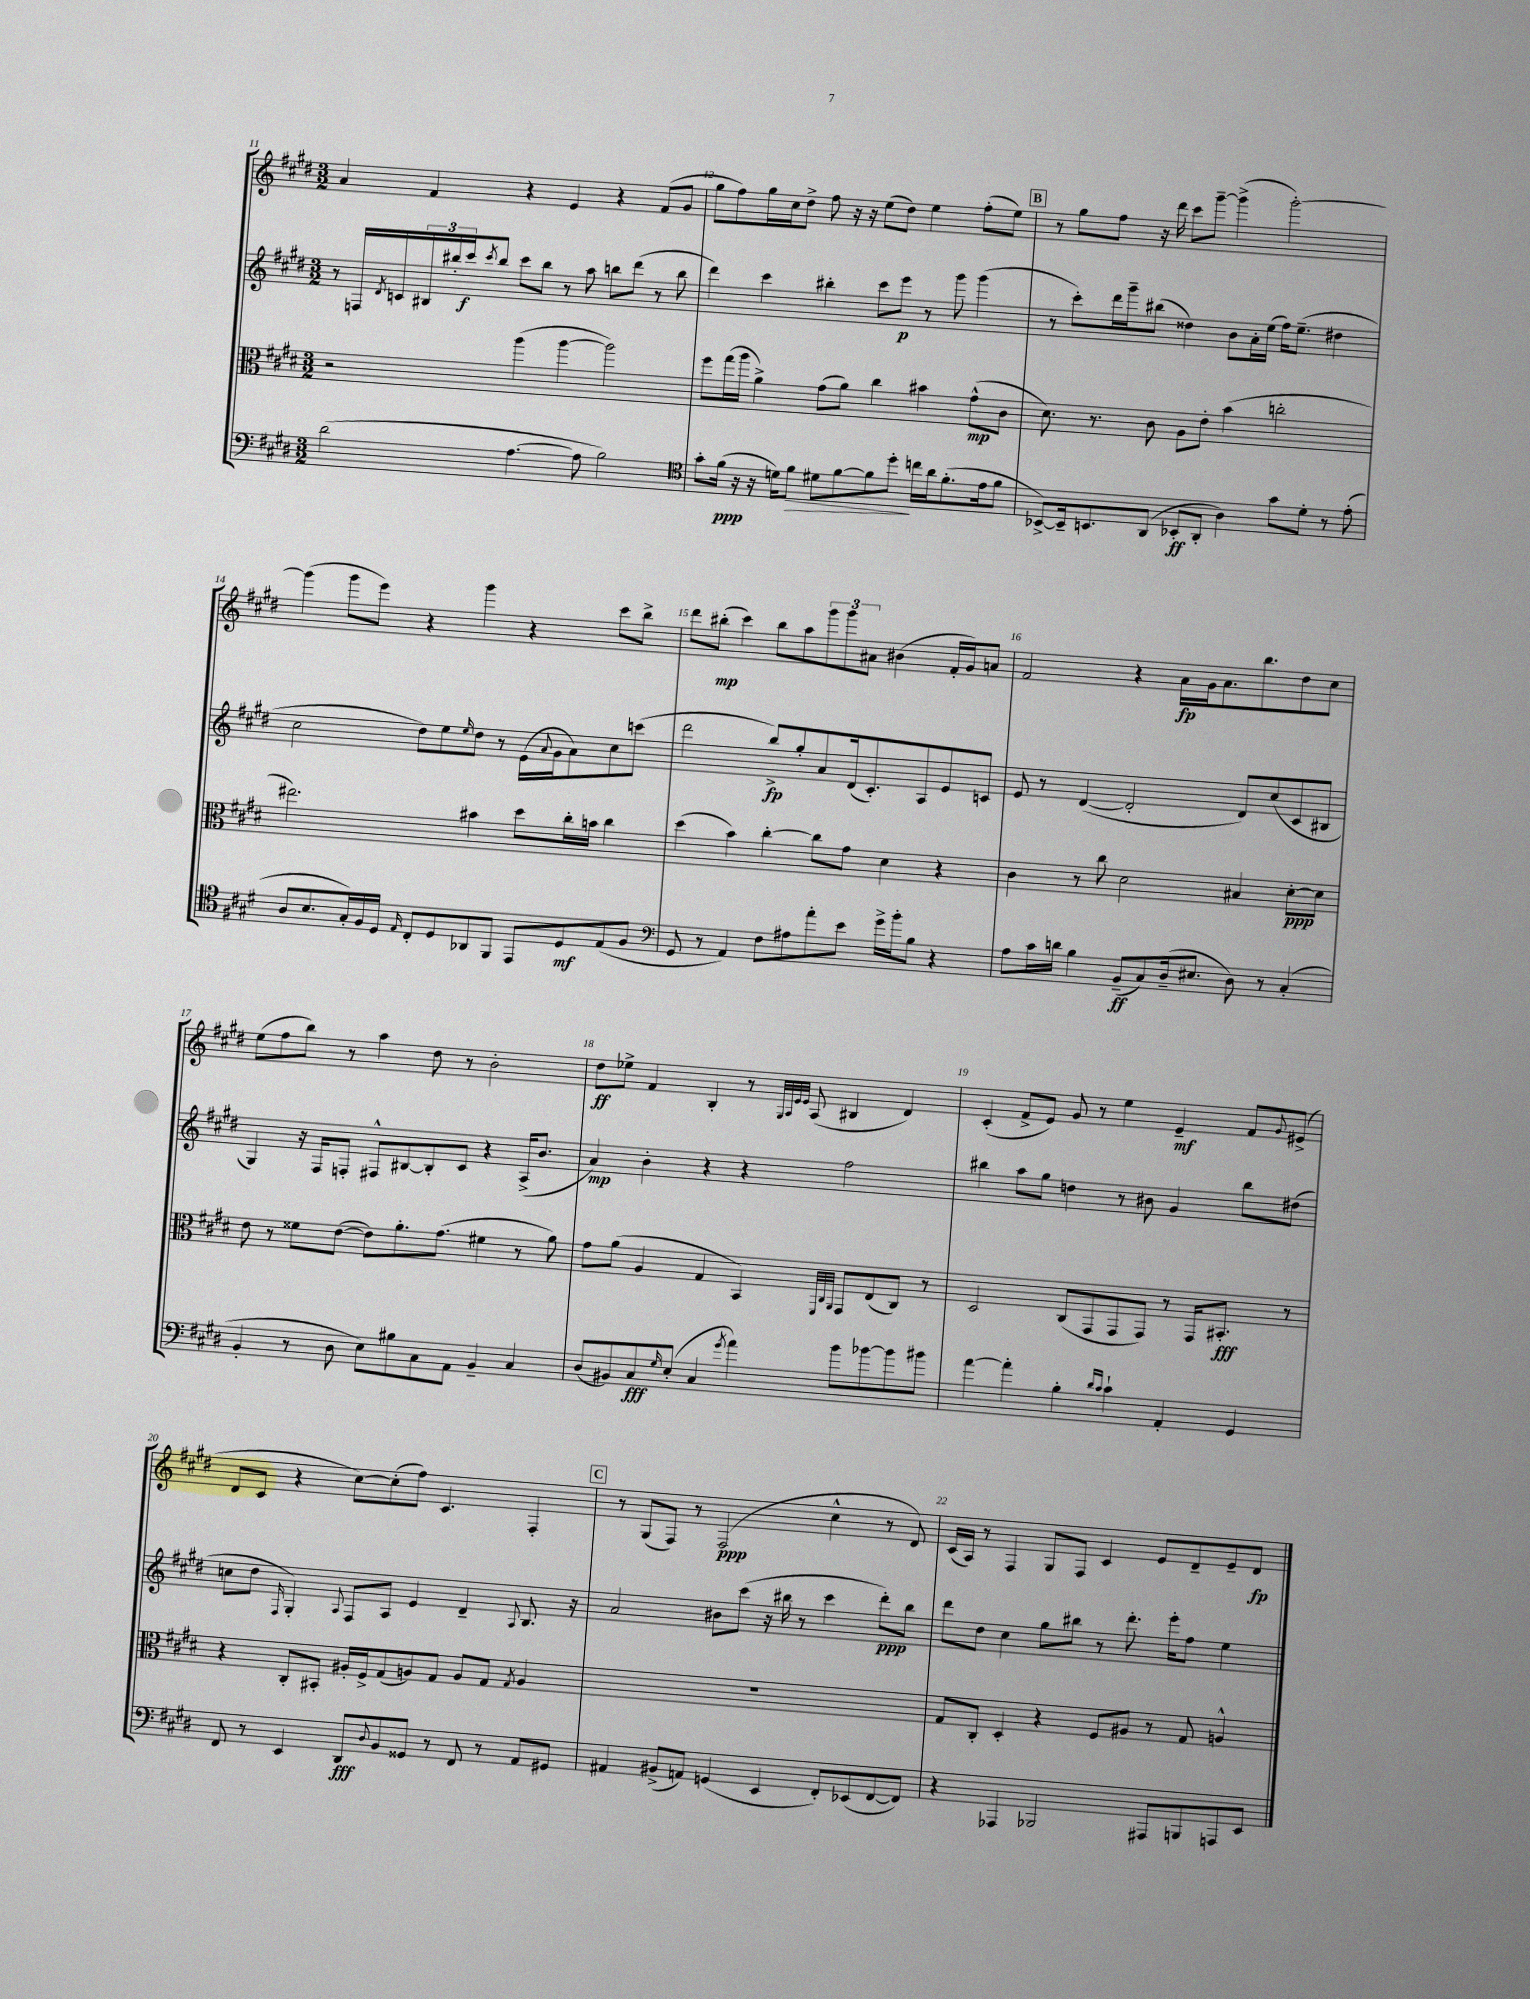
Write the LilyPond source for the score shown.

<<
\new StaffGroup <<
\new Staff = "s0" {
    \clef treble \key e \major \numericTimeSignature \time 3/2
    a'4 fis'4 r4 e'4 r4 fis'8( gis'8 |
    gis''8 fis''8) gis''16 cis''16 dis''8-> fis''8 r16 r16 e''8( dis''8) e''4 fis''8-.( e''8) |
    \mark \markup { \box "B" } r8 gis''8 fis''8 r16 dis'''16 cis'''8 gis'''8~-- gis'''4->( gis'''2~-.) |
    gis'''4( gis'''8 e'''8) r4 gis'''4 r4 cis'''8 b''8-> |
    dis'''8 bis''8-.\mp( cis'''4) bis''8 a''8 \tuplet 3/2 { gis'''8 gis'''8 ais'8 } bis'4( fis'16-. gis'16) a'8 |
    fis'2 r4 a'16\fp gis'16 a'8. b''8. dis''8 cis''8 |
    e''8( fis''8 b''8) r8 a''4 dis''8 r8 b'2-. |
    dis''8\ff ees''8-> fis'4 b4-. r8 \grace { gis32 a32 e'32 e'32 } a8( bis4 dis'4) |
    cis'4-.( fis'8-> e'8) gis'8 r8 e''4 e'4--\mf fis'8 \appoggiatura { gis'8 } eis'8->( |
    dis'8 cis'8 r4 cis''8~) cis''8-.( fis''8) cis'4. fis4-. |
    \mark \markup { \box "C" } r8 gis8( fis8) r8 fis2\ppp( cis''4-^ r8 dis'8) |
    cis'16( a16) r8 fis4 gis8 fis8 cis'4 e'8 dis'8-- e'8-- dis'8\fp \bar "|." |
}
\new Staff = "s1" {
    \clef treble \key e \major \numericTimeSignature \time 3/2
    r8 f16 \acciaccatura { dis'8 } c'16 \tuplet 3/2 { bis16 bis''16-. cis'''16\f } \acciaccatura { cis'''8 } bis''8 cis'''8 bis''8 r8 a''8 b''8 dis'''8( r8 b''8 |
    dis'''4) cis'''4 bis''4-. cis'''8 e'''8\p r8 gis'''8 gis'''4( |
    \mark \markup { \box "B" } r8 cis'''8-.) dis'''16 gis'''16-- bis''8( disis''4) b'8 a'16-. e''16( fis''16) e''8.--( dis''4 |
    cis''2 dis''8) e''8 \grace { e''16 } dis''8 r8 e'16( \appoggiatura { a'8 } gis'16 a'8) cis''8 c'''8( |
    dis'''2 b''8->\fp) gis''8-. a'8 dis'16( cis'8.-.) a8 e'8 c'8 |
    e'8 r8 dis'4~( dis'2-. dis'8) cis''8( cis'8 bis8 |
    gis4) r16 fis16 f8-. fis8-^ bis8~ bis8-. cis'8 r4 a16->( b'8. |
    a'4\mp) b'4-. r4 r4 fis''2 |
    bis''4 a''8 gis''8 d''4 r8 bis'8 gis'4 bis''8 dis''8( |
    c''8 dis''8 \grace { fis16 } gis4-.) \appoggiatura { a8 } fis8 a8 e'4 dis'4-- \appoggiatura { a8 } b8. r16 |
    \mark \markup { \box "C" } a'2 bis'8 cis'''8( r16 bis''16 r8 cis'''4 dis'''8-.\ppp) bis''8 |
    dis'''8 dis''8 cis''4 gis''8 bis''8 r8 dis'''8.-. e'''16-. fis''8 e''4 \bar "|." |
}
\new Staff = "s2" {
    \clef alto \key e \major \numericTimeSignature \time 3/2
    r2 a''4( a''4~ a''2) |
    fis''8 gis''16( a''16 a'4->) gis'8( a'8) cis''4 bis'4 gis'8-^\mp( cis'8 |
    \mark \markup { \box "B" } dis'8.) r8. cis'8 a8 e'8-. b'4( c''2-. |
    eis''2.) bis'4 dis''8 cis''16-. b'16 cis''4 |
    dis''4( b'4) cis''4~-. cis''8 gis'8 dis'4 r4 |
    cis'4 r8 cis''8 dis'2 bis4 dis'8~-.\ppp dis'8 |
    e'8 r8 fisis'8 e'8~( e'8) a'8.-. gis'8.( fis'4 r8 a'8) |
    gis'8 a'8( a4 gis4 b,4) \grace { fis,32 cis32 a,32 } gis,8 e8( cis8) r8 |
    dis2 cis8( gis,8 gis,8 gis,8) r8 gis,16 bis,8.-.\fff r8 |
    r4 cis8-. bis,8-. ais16-. fis16-> gis8( a8) gis8 a8 gis8 \acciaccatura { gis8 } a4 |
    \mark \markup { \box "C" } R1. |
    gis8 cis8-. dis4-. r4 fis8 ais8 r8 gis8 a4-^ \bar "|." |
}
\new Staff = "s3" {
    \clef bass \key e \major \numericTimeSignature \time 3/2
    dis'2( a4.~ a8 b2) |
    \clef tenor gis'8-. fis'16\ppp( r16 r16 d'16) fis'8\> dis'8 fis'8~ fis'8 dis''8-.\! c''16 a'16 fis'8.-.( e'16 fis'8 |
    \mark \markup { \box "B" } bes,8~->) bes,16-- b,8. a,8( bes,8-.\ff a,8-. a4) gis'8 dis'8-. r8 e'8-.( |
    a8 b8. gis16-.) fis16 dis16 \grace { e16 } cis8-. dis8 aes,8 fis,8 e,8 dis8\mf e8( fis8 |
    \clef bass gis,8 r8 a,4) fis8 ais8 a'8-. e'8 gis'16-> b'16-. b8 r4 |
    a8 cis'16 d'16 b4 b,8--\ff( cis8) dis16--( eis8. dis8) r8 cis4-.( |
    b,4-. r8 dis8 e8) bis8 cis8 a,8 b,4-- cis4 |
    dis8( bis,8) cis8\fff \grace { gis16 } e8-.( cis4 \acciaccatura { gis'8 } a'4) b'8 bes'8~ bes'8 bis'8 |
    a'4~ a'4-. b4-. \grace { dis'16 cis'16 } cis'4-! a,4-. gis,4 |
    fis,8 r8 e,4 dis,8\fff \appoggiatura { dis8 } b,8 gisis,8 r8 fis,8 r8 a,8 gis,8 |
    \mark \markup { \box "C" } ais,4 bis,8->( a,8) g,4( e,4 fis,8-.) ees,8( fis,8~ fis,8) |
    r4 aes,,4 bes,,2 ais,,8 b,,8 a,,8 e,8 \bar "|." |
}
>>
>>
\layout { \context { \Score currentBarNumber = #11 \override BarNumber.break-visibility = ##(#f #t #t) barNumberVisibility = #all-bar-numbers-visible } }
